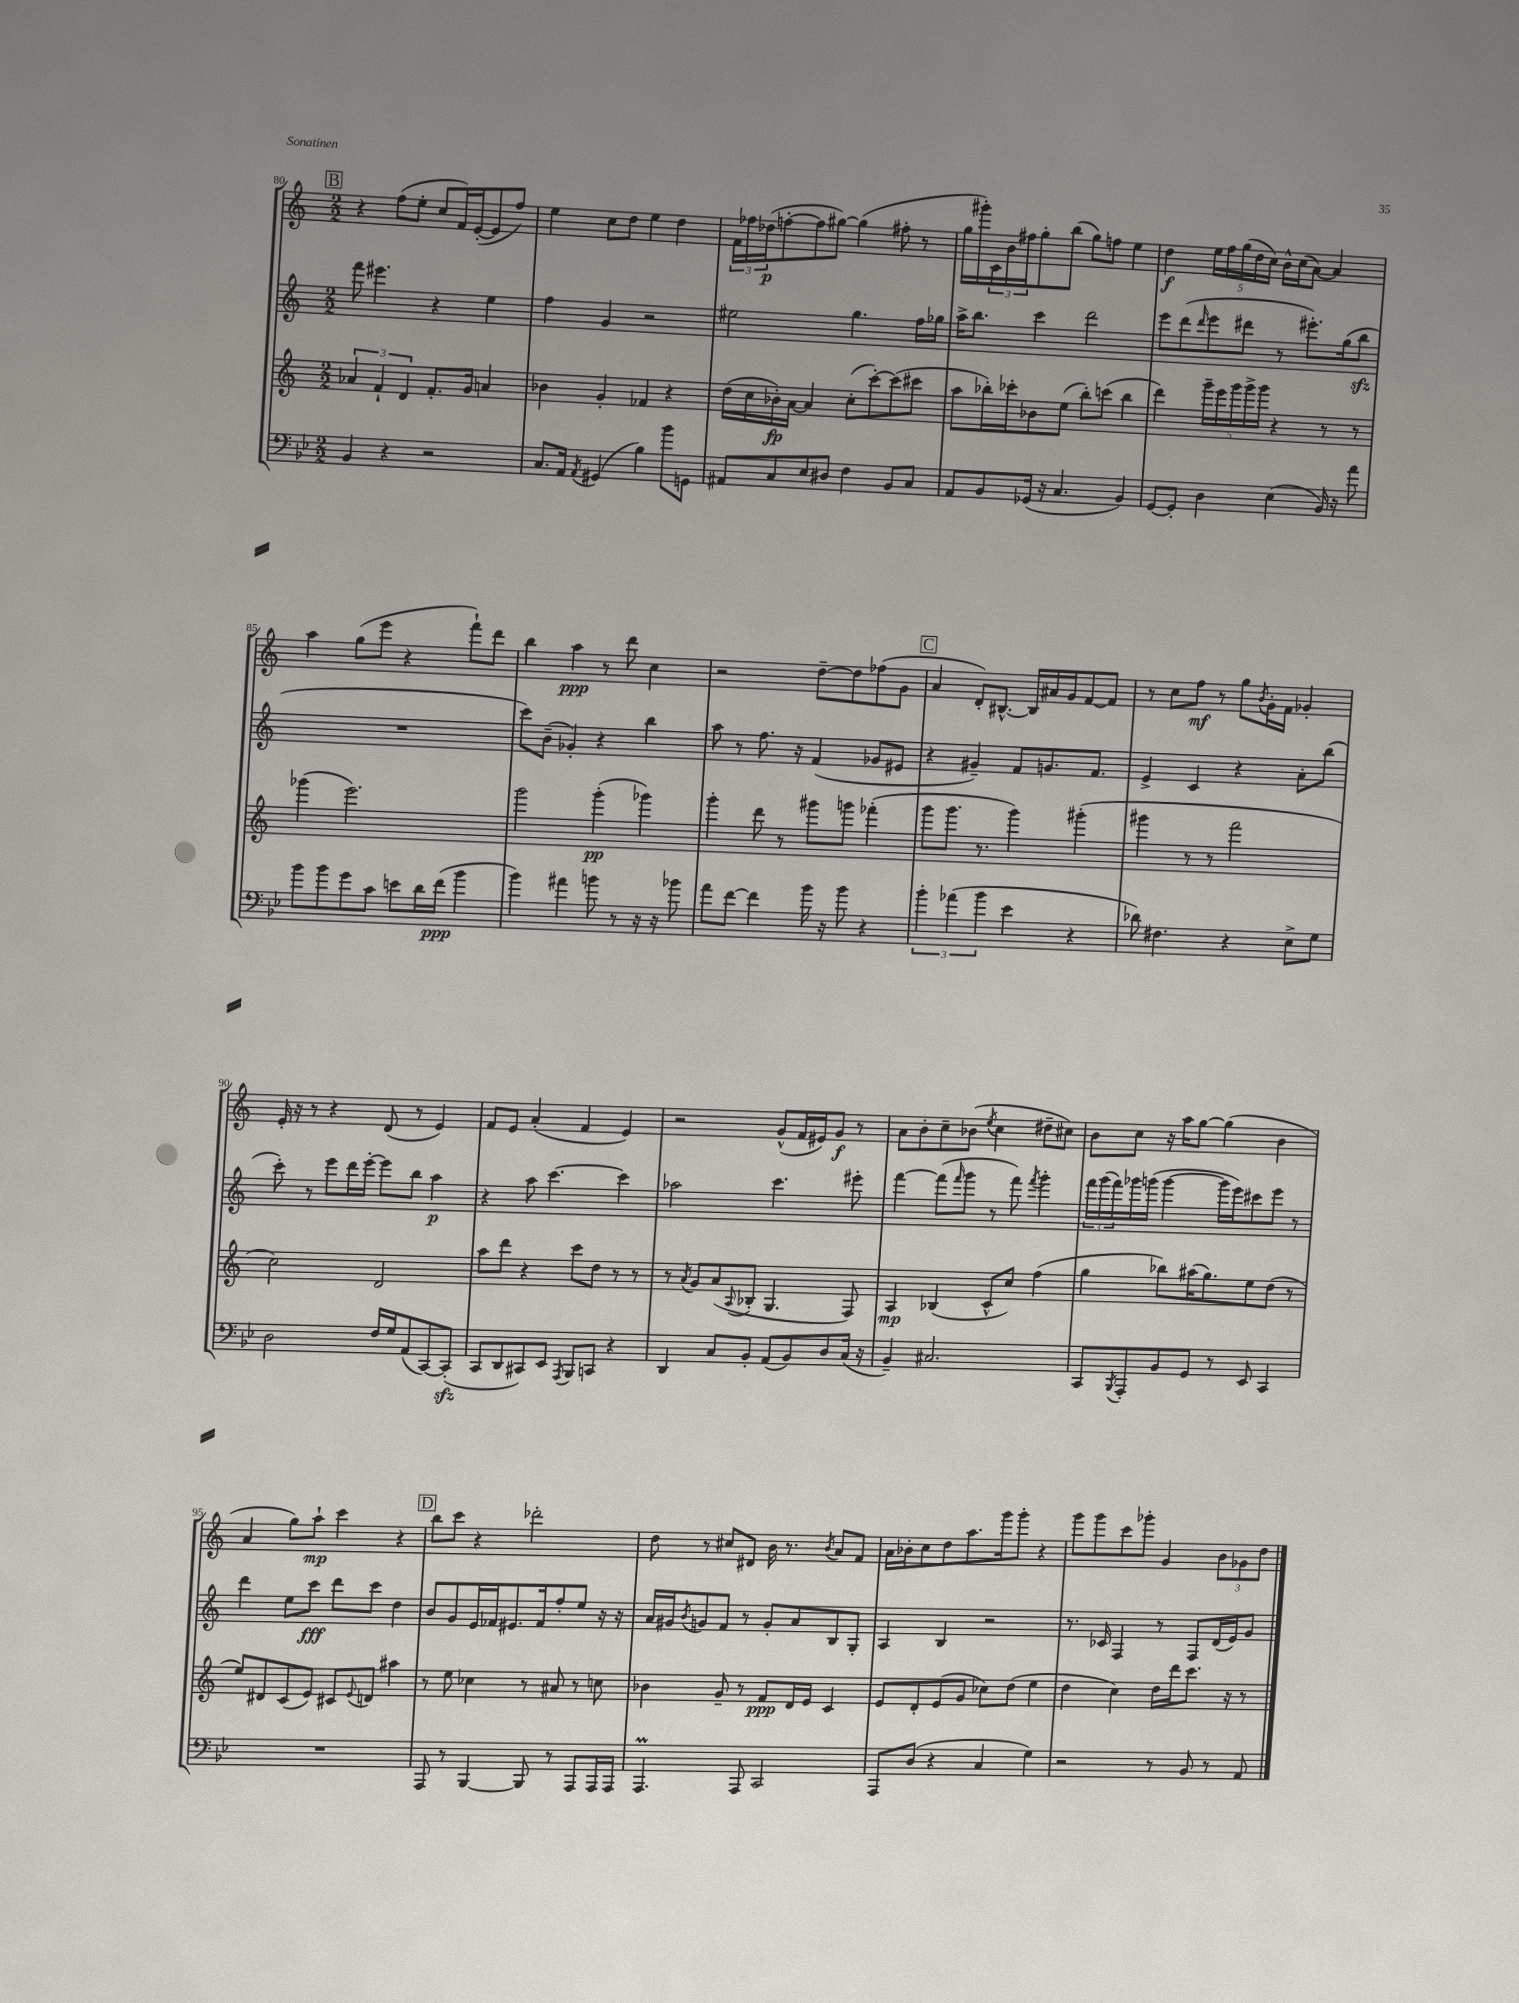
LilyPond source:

<<
\new StaffGroup <<
\new Staff = "s0" {
    \clef treble \key c \major \numericTimeSignature \time 2/2
    \mark \markup { \box "B" } r4 f''8( e''8-. c''8 f'16) e'16~-.( e'8 f''8) |
    e''4 c''8 d''8 e''4 d''4 |
    \tuplet 3/2 { f'16 fes''16 des''16\p( } f''8~-. f''8 gis''8~) gis''4( fis''8-. r8 |
    g''16 gis'''16-.) \tuplet 3/2 { c'16 b'16 fis''16 } g''8-. b''8( g''8) f''8 e''4 |
    d''4\f \tuplet 5/4 { e''16 f''16 g''16( d''16 c''16) } b'16-^ c''16( a'8~) a'4 |
    a''4 g''8( e'''8 r4 f'''8-!) d'''8 |
    b''4 a''4\ppp r8 d'''8 c''4 |
    r2 d''8~-- d''8 fes''8( g'8 |
    \mark \markup { \box "C" } a'4 d'8-.) bis8.~-^ bis16 ais'16 g'16 f'8~ f'8 |
    r8 c''8 f''8\mf r8 g''8 \acciaccatura { b'8 } g'16-. f'16 ges'4-. |
    e'16-. r16 r8 r4 d'8( r8 e'4) |
    f'8 e'8 a'4-.( f'4 e'4) |
    r2 g'8-^( f'16 eis'16) g'8\f r8 |
    a'8 b'8-. c''8-- bes'8( \acciaccatura { e''8 } c''4 dis''8-- cis''8) |
    b'8 c''8 r16 a''16 g''8~ g''4( b'4 |
    a'4 g''8) a''8-!\mp c'''4 r4 |
    \mark \markup { \box "D" } b''8 c'''8 r4 des'''2-. |
    d''8 r8 cis''8 dis'8 b'16 r8. \acciaccatura { b'8 } a'8 f'8 |
    a'16 bes'16-. c''8 d''8 a''8. g'''16 g'''8-. r4 |
    g'''8 g'''8 c'''8 ges'''8-. g'4 \tuplet 3/2 { b'8 ges'8 d''8 } \bar "|." |
}
\new Staff = "s1" {
    \clef treble \key c \major \numericTimeSignature \time 2/2
    \mark \markup { \box "B" } f'''8 eis'''4. r4 e''4 |
    f''4 g'4 r2 |
    eis''2 g''4. f''16 ges''16 |
    a''16-> b''8. c'''4 d'''2 |
    e'''8 d'''8( \grace { d'''16 } e'''8 dis'''8 r8 eis'''8.-.) g''16( b''8\sfz |
    R1 |
    c'''8) b'8--( ges'4-.) r4 b''4 |
    a''8 r8 f''8. r16 f'4( ges'8 eis'8 |
    \mark \markup { \box "C" } r4 gis'4--) f'8 g'8. f'8. |
    e'4-> c'4 r4 a'8-. b''8( |
    c'''8-.) r8 e'''8 d'''16 e'''16~-. e'''8 b''8 a''4\p |
    r4 a''8 c'''4.~ c'''4 |
    aes''2 c'''4. eis'''8-. |
    f'''4~ f'''8( \grace { f'''16 } g'''8 r8 f'''8) \acciaccatura { f'''8 } g'''4-. |
    \tuplet 3/2 { f'''16 g'''16( f'''16) } ges'''16 g'''16( g'''4~ g'''16 e'''16) cis'''8 e'''8 r8 |
    d'''4 e''8 c'''8\fff d'''8 c'''8 d''4 |
    \mark \markup { \box "D" } b'8 g'8 e'16 fes'16 eis'8. fes'16 f''8-. e''8 r16 r16 |
    a'16 gis'16 \acciaccatura { b'8 } g'8 f'8 r8 g'8-. a'8 b8 g8-. |
    a4 b4 r2 |
    r8. ces'16 f4 r8 f8 d'16( e'16) g'8 \bar "|." |
}
\new Staff = "s2" {
    \clef treble \key c \major \numericTimeSignature \time 2/2
    \mark \markup { \box "B" } \tuplet 3/2 { aes'4 f'4-! d'4 } f'8.-. g'16 a'4 |
    bes'4 g'4-. fes'4 r4 |
    d''16( c''16 bes'16-.\fp) a'16~ a'4 c''8-.( c'''8~-.) c'''8( cis'''8 |
    a''8 bes''16-.) ces'''16-. bes'8 e''8( bes''8-.) c'''8( bes''4 |
    d'''4) \tuplet 5/4 { g'''16-- e'''16 g'''16 g'''16-> g'''16 } r4 r8 r8 |
    ges'''4( e'''2.) |
    g'''2 g'''4-.\pp( ges'''4) |
    g'''4-. d'''8 r8 gis'''8 g'''8 fes'''4-.( |
    \mark \markup { \box "C" } g'''8 g'''8. r8. g'''4) gis'''4-.( |
    gis'''4 r8 r8 f'''2 |
    c''2) d'2 |
    a''8 d'''8 r4 c'''8 d''8 r8 r8 |
    r8 \acciaccatura { a'8 } g'8 a'8( \appoggiatura { a8 } bes8-. g4. f8) |
    a4\mp bes4( c'8-^ c''8) f''4( |
    g''4 bes''8) ais''16( g''8.) e''8 d''8( r8 |
    e''8) dis'8 c'8( e'8) cis'8 \appoggiatura { e'8 } d'8 ais''4 |
    \mark \markup { \box "D" } r8 e''8 ces''4 r8 ais'8 r8 c''8 |
    bes'4 g'8-- r8 f'8\ppp d'16 e'16 c'4 |
    e'8 d'8-. e'8( g'8 ces''8) d''8( e''4 |
    d''4 c''4) d''16 d'''16 c'''8. r16 r8 \bar "|." |
}
\new Staff = "s3" {
    \clef bass \key bes \major \numericTimeSignature \time 2/2
    \mark \markup { \box "B" } bes,4 r4 r2 |
    c8. a,16 \acciaccatura { a,8 } gis,4( bes4) bes'8 g,8 |
    ais,8 c8 ees8 dis8 f4 bes,8 c8 |
    a,8 bes,8 ges,16( r16 c4. bes,4) |
    g,8~ g,8-. d4 ees4( bes,16) r16 a'8 |
    bes'8 bes'8 g'8 c'8 e'8 d'16 f'16\ppp( bes'4 |
    bes'4) ais'4 b'8 r8 r16 r16 bes'8 |
    a'8 f'8~ f'4 bes'16 r16 bes'8 r4 |
    \mark \markup { \box "C" } \tuplet 3/2 { bes'4-. aes'4( bes'4 } ees'4 r4 |
    des'8) fis4. r4 ees8-> g8 |
    d2 f16 g16 a,8( c,8~) c,8-.\sfz( |
    c,8 d,8 cis,8) ees,8 \acciaccatura { a,,8 } bes,,8 c,8 r4 |
    d,4 c8 bes,8-. a,8( bes,8) d8 c16( r16 |
    bes,4--) cis2. |
    c,8 \acciaccatura { bes,,8 } a,,8-. bes,8 g,8 r8 ees,8 c,4 |
    R1 |
    \mark \markup { \box "D" } a,,8 r8 bes,,4~ bes,,8 r8 a,,8 a,,16 a,,16 |
    a,,4.\prall a,,8 c,2 |
    a,,8 d8( r4 c4 g4) |
    r2 r8 bes,8 r8 a,8 \bar "|." |
}
>>
>>
\layout { \context { \Score currentBarNumber = #80 } }
